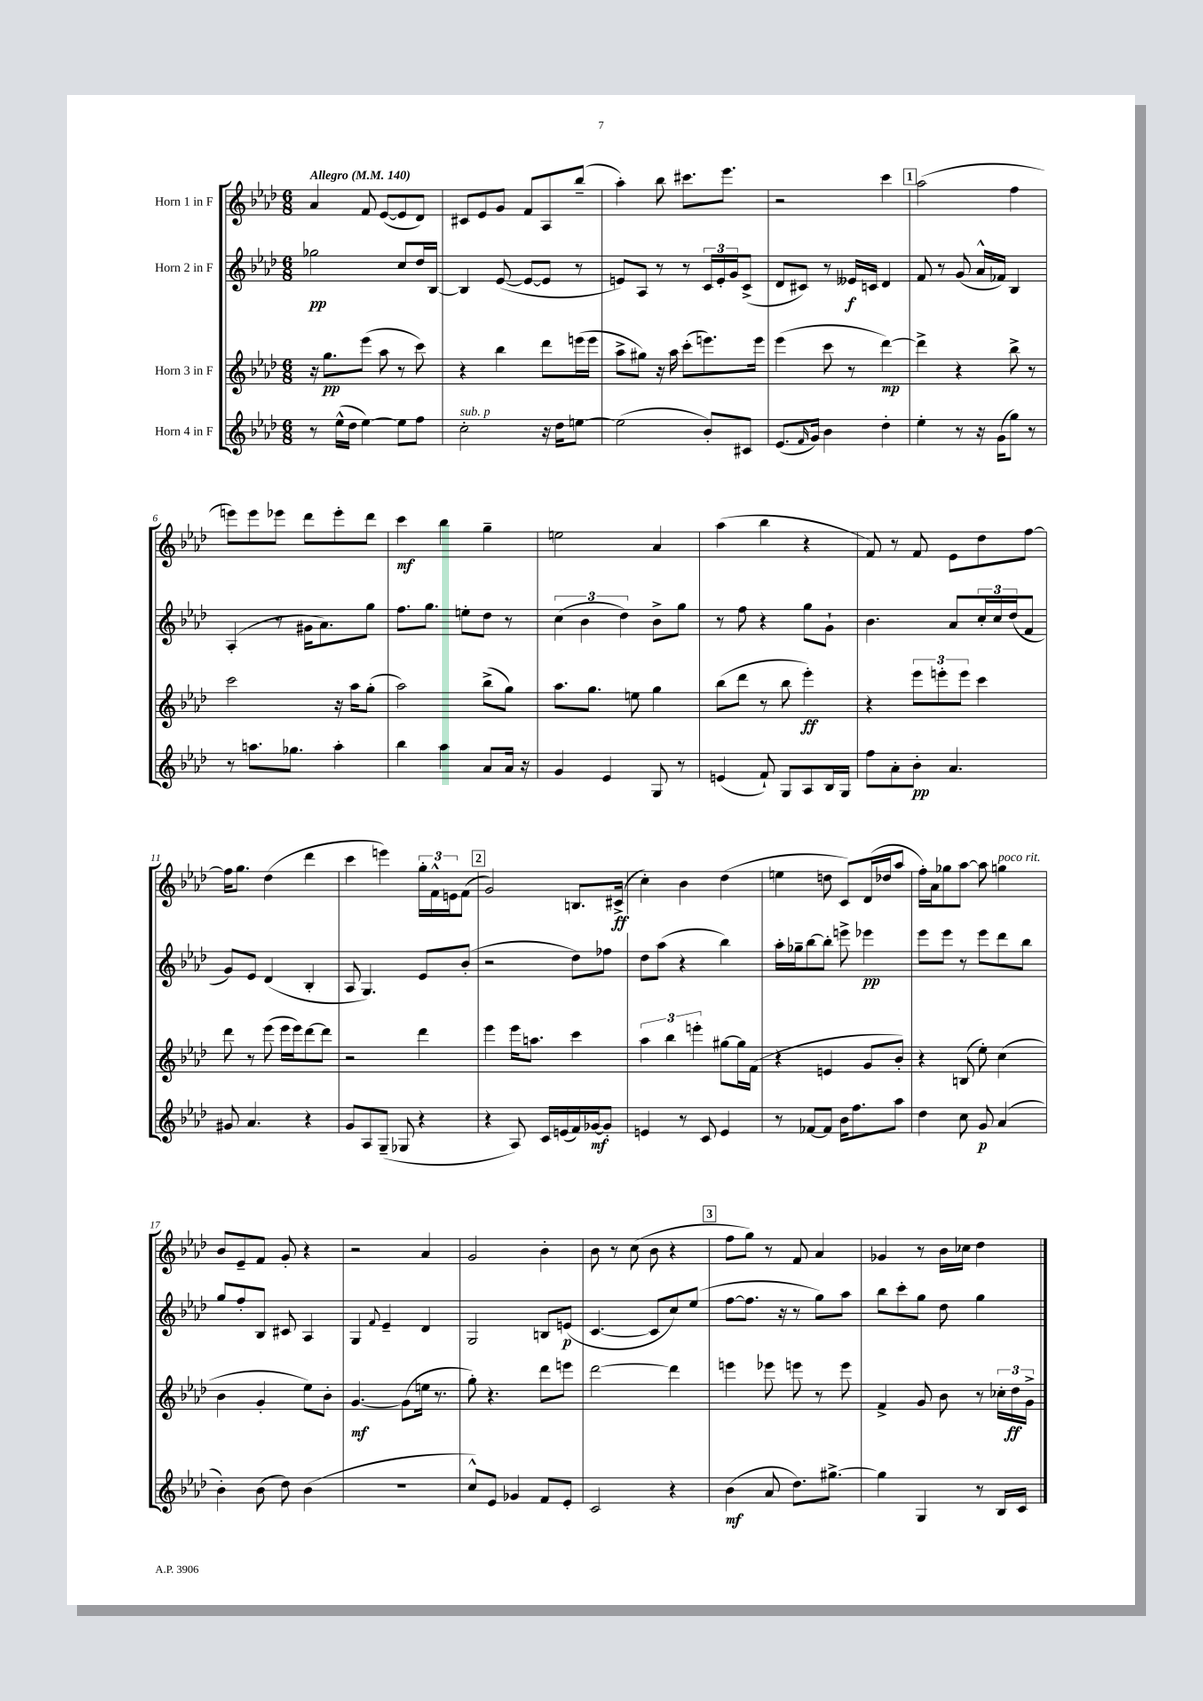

**kern	**dynam	**kern	**dynam	**kern	**dynam	**kern	**dynam
*part4	*part4	*part3	*part3	*part2	*part2	*part1	*part1
*staff4	*staff4	*staff3	*staff3	*staff2	*staff2	*staff1	*staff1
*I"Horn 4 in F	*	*I"Horn 3 in F	*	*I"Horn 2 in F	*	*I"Horn 1 in F	*
*clefG2	*	*clefG2	*	*clefG2	*	*clefG2	*
*k[b-e-a-d-]	*	*k[b-e-a-d-]	*	*k[b-e-a-d-]	*	*k[b-e-a-d-]	*
*M6/8	*	*M6/8	*	*M6/8	*	*M6/8	*
*MM140	*	*MM140	*	*MM140	*	*MM140	*
=1	=1	=1	=1	=1	=1	=1	=1
!	!	!	!	!	!	!LO:TX:a:B:t=Allegro	!
8r	.	16r	.	2gg-X\	pp	4a-/	.
.	.	8.gg\L	pp	.	.	.	.
(16ee-^^\LL	.	.	.	.	.	.	.
16dd-\JJ	.	.	.	.	.	.	.
[4ee-\)	.	(8eee-\J	.	.	.	8f/	.
.	.	8aa-\	.	.	.	([8e-/L	.
8ee-\L]	.	8r	.	8cc/L	.	8e-/]	.
8ff\J	.	8ccc\)	.	16dd-/L	.	8d-/J)	.
.	.	.	.	[16B-/JJ	.	.	.
=2	=2	=2	=2	=2	=2	=2	=2
!LO:TX:a:i:t=sub. p	!	!	!	!	!	!	!
2cc'\	.	4r	.	4B-/]	.	8c#X/L	.
.	.	.	.	.	.	8e-/	.
.	.	4bb-\	.	([8e-/	.	8g/J	.
.	.	.	.	8e-/L_	.	8f/L	.
16r	.	8ddd-\L	.	8e-/J]	.	8A-/	.
16dd-\KL	.	.	.	.	.	.	.
[8een\J	.	(16eeen\L	.	8r	.	(8bb-~/J	.
.	.	16eee\JJ	.	.	.	.	.
=3	=3	=3	=3	=3	=3	=3	=3
(2ee\]	.	8aa-^\L	.	8en/L)	.	4aa-'\)	.
.	.	8gg#X\J)	.	8A-/J	.	.	.
.	.	16r	.	8r	.	8bb-\	.
.	.	16aa-\	.	.	.	.	.
.	.	(8ccc'\L	.	8r	.	8.ccc#X\L	.
8b-'/L)	.	8.eeen\)	.	24c/LL	.	.	.
.	.	.	.	24e'/	.	.	.
.	.	.	.	.	.	8.eee-\J	.
.	.	.	.	24g/J	.	.	.
8c#X/J	.	.	.	(8c^/J	.	.	.
.	.	16eee\Jk	.	.	.	.	.
=4	=4	=4	=4	=4	=4	=4	=4
(8.e-/L	.	(4eee-\	.	8d-/L	.	2r	.
.	.	.	.	8c#X/J)	.	.	.
16qqf/	.	.	.	.	.	.	.
16g/Jk)	.	.	.	.	.	.	.
4b-\	.	8ccc\	.	8r	.	.	.
.	.	8r	.	16e--X/LL	f	.	.
.	.	.	.	16cn/JJ	.	.	.
4dd-'\	.	[4ddd-\)	mp	4d-/	.	4ccc\	.
!!LO:REH:place=s1:t=1
=5	=5	=5	=5	=5	=5	=5	=5
4ee-'\	.	4ddd-^\]	.	8f/	.	(2aa-\	.
.	.	.	.	8r	.	.	.
8r	.	4r	.	(8g/	.	.	.
16r	.	.	.	16a-^^/LL	.	.	.
(16g\KL	.	.	.	16f-X/JJ)	.	.	.
8gg\J)	.	8bb-^\	.	4B-/	.	4ff\	.
8r	.	8r	.	.	.	.	.
!!LO:LB:g=z
=6	=6	=6	=6	=6	=6	=6	=6
8r	.	2ccc\	.	(4A-'/	.	8eeen\L)	.
8.aan\L	.	.	.	.	.	8eee\	.
.	.	.	.	8r	.	8eee-X\J	.
8.gg-X\J	.	.	.	.	.	.	.
.	.	.	.	16g#X\KL	.	8ddd-\L	.
.	.	.	.	8.a-\)	.	.	.
4aa'\	.	16r	.	.	.	8eee-'\	.
.	.	16aa-\KL	.	.	.	.	.
.	.	(8gg'\J	.	8gg\J	.	8ddd-\J	.
=7	=7	=7	=7	=7	=7	=7	=7
4bb-\	.	2aa-\)	.	8.ff\L	.	4ccc\	mf
.	.	.	.	8.gg\J	.	.	.
4aa-\	.	.	.	.	.	4bb-\	.
.	.	.	.	8een'\L	.	.	.
8a-/L	.	(8bb-^\L	.	8dd-\J	.	4gg~\	.
16a-/Jk	.	8gg\J)	.	8r	.	.	.
16r	.	.	.	.	.	.	.
=8	=8	=8	=8	=8	=8	=8	=8
4g/	.	8.aa-\L	.	(6cc\	.	2een\	.
.	.	.	.	6b-\	.	.	.
.	.	8.gg\J	.	.	.	.	.
4e-/	.	.	.	.	.	.	.
.	.	.	.	6dd-\)	.	.	.
.	.	8een\	.	.	.	.	.
8G/	.	4gg\	.	8b-^\L	.	4a-/	.
8r	.	.	.	8gg\J	.	.	.
=9	=9	=9	=9	=9	=9	=9	=9
(4en/	.	(8bb-\L	.	8r	.	(4aa-\	.
.	.	8ddd-\J	.	8ff\	.	.	.
8f`/)	.	8r	.	4r	.	4bb-\	.
8G/L	.	8bb-\	.	.	.	.	.
8A-/	.	4eee-'\)	ff	8gg\L	.	4r	.
16B-/L	.	.	.	8g`\J	.	.	.
16G/JJ	.	.	.	.	.	.	.
=10	=10	=10	=10	=10	=10	=10	=10
8ff\L	.	4r	.	4.b-\	.	8f/)	.
8a-'\	.	.	.	.	.	8r	.
8b-'\J	pp	12eee-\L	.	.	.	8f/	.
.	.	12eeen'\	.	.	.	.	.
4.a-/	.	.	.	8a-/L	.	8e-\L	.
.	.	12eee\J	.	.	.	.	.
.	.	4ccc\	.	24cc'/L	.	8dd-\	.
.	.	.	.	24cc/	.	.	.
.	.	.	.	(24dd-/J	.	.	.
.	.	.	.	8f/J	.	[8ff\J	.
!!LO:LB:g=z
=11	=11	=11	=11	=11	=11	=11	=11
8g#X/	.	8ddd-\	.	8g/L)	.	16ff\KL]	.
.	.	.	.	.	.	8.gg\J	.
4.a-/	.	8r	.	8e-/J	.	.	.
.	.	(8eee-\	.	(4d-/	.	(4dd-\	.
.	.	16eee-\LL	.	.	.	.	.
.	.	16eee-\J)	.	.	.	.	.
4r	.	[8ddd-\	.	4B-'/	.	4ddd-\	.
.	.	8ddd-\J]	.	.	.	.	.
=12	=12	=12	=12	=12	=12	=12	=12
8g/L	.	2r	.	8A-/	.	4ccc\	.
8A-/	.	.	.	4.G/)	.	.	.
(8G~/J	.	.	.	.	.	4eeen\)	.
8G-X/	.	.	.	.	.	.	.
4r	.	4ddd-\	.	8e-/L	.	24gg'\LL	.
.	.	.	.	.	.	24f^^\	.
.	.	.	.	.	.	24en\J	.
.	.	.	.	(8b-'/J	.	(8f\J	.
!!LO:REH:place=s1:t=2
=13	=13	=13	=13	=13	=13	=13	=13
4r	.	4eee-\	.	2r	.	2g/)	.
8A-/)	.	16eee-\KL	.	.	.	.	.
.	.	8.aan\J	.	.	.	.	.
16c/LL	.	.	.	.	.	.	.
(16en/	.	.	.	.	.	.	.
16f/)	.	4ccc\	.	8dd-\L)	.	8.Bn/L	.
[16g-X/J	mf	.	.	.	.	.	.
8g-'/J]	.	.	.	8ff-X\J	.	.	.
.	.	.	.	.	.	(16c#X^/Jk	ff
=14	=14	=14	=14	=14	=14	=14	=14
4en/	.	6aa-\	.	8dd-\L	.	4cc'\)	.
.	.	.	.	(8aa-\J	.	.	.
.	.	6bb-\	.	.	.	.	.
8r	.	.	.	4r	.	4b-\	.
.	.	6eeen'\	.	.	.	.	.
8c/	.	.	.	.	.	.	.
4e/	.	[8gg#X\L	.	4bb-\)	.	(4dd-\	.
.	.	16gg#\L]	.	.	.	.	.
.	.	(16f\JJ	.	.	.	.	.
=15	=15	=15	=15	=15	=15	=15	=15
8r	.	4r	.	16aa-'\LL	.	4een\	.
.	.	.	.	16gg-X~\J	.	.	.
[8f-X/L	.	.	.	[8bb-\	.	.	.
8f-/J]	.	4en/	.	8bb-'\J]	.	8ddn\	.
16b-\KL	.	.	.	8eeen^\	.	8c/L)	.
8.ff\	.	.	.	.	.	.	.
.	.	8g/L	.	4eee-X\	pp	(16d-/L	.
.	.	.	.	.	.	16dd-X/J	.
8aa-\J	.	8b-'/J)	.	.	.	8aa-/J	.
=16	=16	=16	=16	=16	=16	=16	=16
4dd-\	.	4r	.	8eee-\L	.	16ff'\LL)	.
.	.	.	.	.	.	16a-\J	.
.	.	.	.	8eee-\J	.	8gg-X\	.
8cc\	.	(8Bn/	.	8r	.	[8aa-\J	.
8g/	p	8ee-'\)	.	8eee-\L	.	8aa-\]	.
!	!	!	!	!	!	!LO:TX:a:i:t=poco rit.	!
(4a-/	.	(4cc\	.	8ddd-\	.	4ggn\	.
.	.	.	.	8bb-\J	.	.	.
!!LO:LB:g=z
=17	=17	=17	=17	=17	=17	=17	=17
4b-'\)	.	4b-\	.	8gg/L	.	8b-/L	.
.	.	.	.	8ff'/	.	8e-~/	.
(8b-\	.	4g'/	.	8B-/J	.	8f/J	.
8dd-\)	.	.	.	8c#X/	.	8g'/	.
(4b-\	.	8ee-\L)	.	4A-/	.	4r	.
.	.	8b-'\J	.	.	.	.	.
=18	=18	=18	=18	=18	=18	=18	=18
2.r	.	[4.g/	mf	4G/	.	2r	.
.	.	.	.	8qqf/	.	.	.
.	.	.	.	4e-~/	.	.	.
.	.	(8g\L]	.	.	.	.	.
.	.	16een\Jk	.	4d-/	.	4a-/	.
.	.	8.r	.	.	.	.	.
=19	=19	=19	=19	=19	=19	=19	=19
8cc^^/L)	.	8gg'\)	.	2G/	.	2g/	.
8e-/J	.	4.r	.	.	.	.	.
4g-X/	.	.	.	.	.	.	.
8f/L	.	8ddd-\L	.	8Bn/L	.	4b-'\	.
8e-'/J	.	8eeen\J	.	(8en/J	p	.	.
=20	=20	=20	=20	=20	=20	=20	=20
2c/	.	[2ddd-\	.	[4.c/	.	8b-\	.
.	.	.	.	.	.	8r	.
.	.	.	.	.	.	(8cc\	.
.	.	.	.	8c/L]	.	8b-\	.
4r	.	4ddd-\]	.	8cc/)	.	4r	.
.	.	.	.	(8ee-/J	.	.	.
!!LO:REH:place=s1:t=3
=21	=21	=21	=21	=21	=21	=21	=21
(4b-\	mf	4eeen\	.	[8ff\L	.	8ff\L	.
.	.	.	.	8.ff\J]	.	8gg\J)	.
8a-/	.	8eee-X\	.	.	.	8r	.
.	.	.	.	16r	.	.	.
8.dd-\L)	.	8eeen\	.	8r	.	8f/	.
.	.	8r	.	8gg\L)	.	4a-/	.
[8.gg#X^\J	.	.	.	.	.	.	.
.	.	8eee\	.	8aa-\J	.	.	.
=22	=22	=22	=22	=22	=22	=22	=22
4gg#\]	.	4f^/	.	8bb-\L	.	4g-X/	.
.	.	.	.	8ccc'\	.	.	.
4G/	.	8g/	.	8gg\J	.	8r	.
.	.	8b-\	.	8dd-\	.	16b-\LL	.
.	.	.	.	.	.	16cc-X\JJ	.
8r	.	8r	.	4gg\	.	4dd-\	.
16B-/LL	.	24cc-X'\LL	.	.	.	.	.
.	.	24dd-\	ff	.	.	.	.
16c/JJ	.	.	.	.	.	.	.
.	.	24g^\JJ	.	.	.	.	.
==	==	==	==	==	==	==	==
*-	*-	*-	*-	*-	*-	*-	*-
